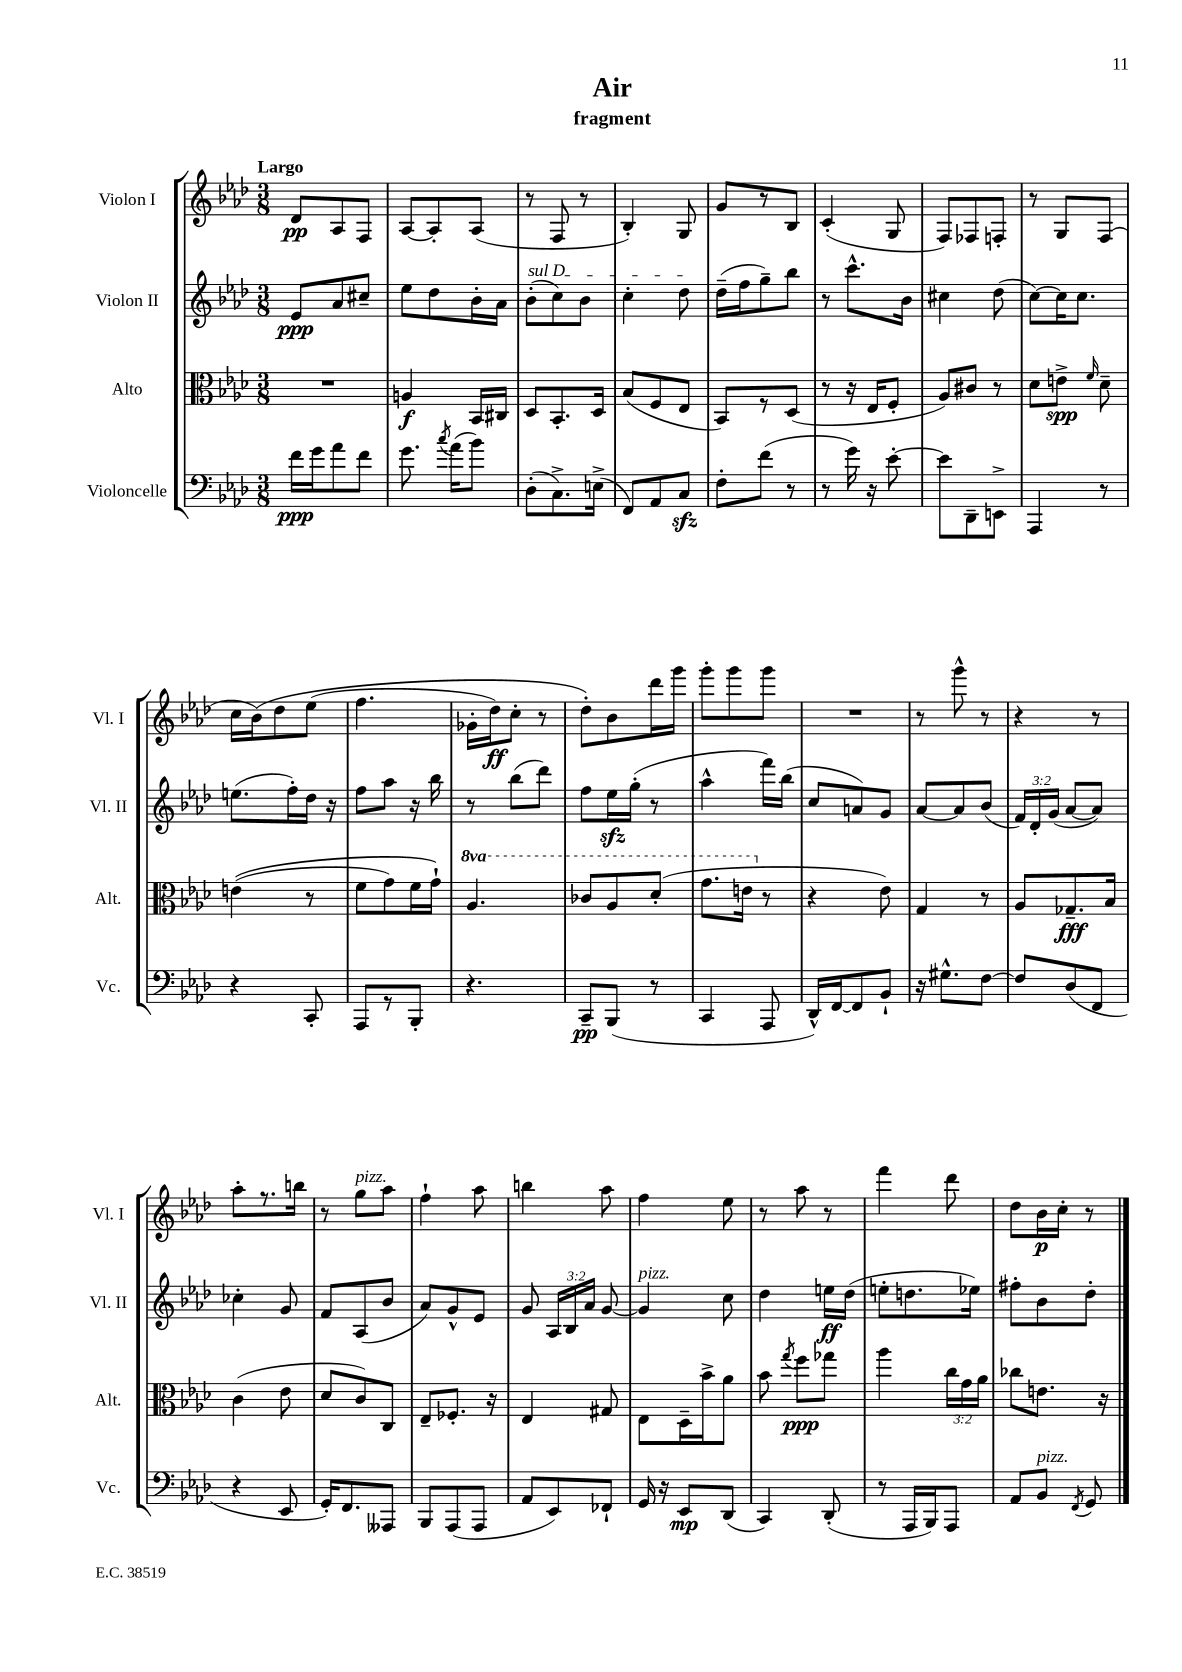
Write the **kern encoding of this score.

**kern	**dynam	**kern	**dynam	**kern	**dynam	**kern	**dynam
*part4	*part4	*part3	*part3	*part2	*part2	*part1	*part1
*staff4	*staff4	*staff3	*staff3	*staff2	*staff2	*staff1	*staff1
*I"Violoncelle	*	*I"Alto	*	*I"Violon II	*	*I"Violon I	*
*I'Vc.	*	*I'Alt.	*	*I'Vl. II	*	*I'Vl. I	*
*clefF4	*	*clefC3	*	*clefG2	*	*clefG2	*
*k[b-e-a-d-]	*	*k[b-e-a-d-]	*	*k[b-e-a-d-]	*	*k[b-e-a-d-]	*
*M3/8	*	*M3/8	*	*M3/8	*	*M3/8	*
=1	=1	=1	=1	=1	=1	=1	=1
!	!	!	!	!	!	!LO:TX:a:B:t=Largo	!
16f\LL	ppp	4.r	.	8e-/L	ppp	8d-/L	pp
16g\J	.	.	.	.	.	.	.
8a-\	.	.	.	8a-/	.	8A-/	.
8f\J	.	.	.	8cc#X~/J	.	8F/J	.
=2	=2	=2	=2	=2	=2	=2	=2
8.g\	.	4An/	f	8ee-\L	.	[8A-/L	.
.	.	.	.	8dd-\	.	8A-'/]	.
8qcc/	.	.	.	.	.	.	.
(16a-\KL	.	.	.	.	.	.	.
8b-\J)	.	16BB-/LL	.	16b-'\L	.	(8A-/J	.
.	.	16C#X/JJ	.	16a-\JJ	.	.	.
=3	=3	=3	=3	=3	=3	=3	=3
!	!	!	!	!LO:TX:a:i:t=sul D	!	!	!
(8D-'\L	.	8D-/L	.	(8b-'\L	.	8r	.
8.C^\)	.	8.BB-'/	.	8cc\)	.	8F/	.
.	.	.	.	8b-\J	.	8r	.
(16En^\Jk	.	16D-/Jk	.	.	.	.	.
=4	=4	=4	=4	=4	=4	=4	=4
8FF/L)	.	(8B-/L	.	4cc'\	.	4B-'/)	.
8AA-/	.	8F/	.	.	.	.	.
8Czz/J	.	8E-/J	.	8dd-\	.	8G/	.
=5	=5	=5	=5	=5	=5	=5	=5
8F'\L	.	8BB-/L)	.	(16dd-~\LL	.	8g/L	.
.	.	.	.	16ff\J	.	.	.
(8f\J	.	8r	.	8gg~\)	.	8r	.
8r	.	(8D-/J	.	8bb-\J	.	8B-/J	.
=6	=6	=6	=6	=6	=6	=6	=6
8r	.	8r	.	8r	.	(4c'/	.
16g\)	.	16r	.	8.ccc^^\L	.	.	.
16r	.	16E-/KL	.	.	.	.	.
[8e-'\	.	8F'/J	.	.	.	8G/	.
.	.	.	.	16b-\Jk	.	.	.
=7	=7	=7	=7	=7	=7	=7	=7
8e-\L]	.	8A-/L)	.	4cc#X\	.	8F/L)	.
8DD-~\	.	8c#X/J	.	.	.	8F-X/	.
8EEn^\J	.	8r	.	(8dd-\	.	8Fn'/J	.
=8	=8	=8	=8	=8	=8	=8	=8
4AAA-/	.	8d-\L	.	[8cc\L)	.	8r	.
.	.	8en^\J	spp	16cc\K]	.	8G/L	.
.	.	.	.	8.cc\J	.	.	.
.	.	16qqf/	.	.	.	.	.
8r	.	8d-~\	.	.	.	(8F/J	.
!!LO:LB:g=z
=9	=9	=9	=9	=9	=9	=9	=9
4r	.	((4en\	.	(8.een\L	.	16cc\LL	.
.	.	.	.	.	.	(16b-\J)	.
.	.	.	.	.	.	8dd-\	.
.	.	.	.	16ff'\L)	.	.	.
8CC'/	.	8r	.	16dd-\JJ	.	(8ee-\J	.
.	.	.	.	16r	.	.	.
=10	=10	=10	=10	=10	=10	=10	=10
8AAA-/L	.	8f\L	.	8ff\L	.	4.ff\	.
8r	.	8g\)	.	8aa-\J	.	.	.
8BBB-'/J	.	16f\L	.	16r	.	.	.
.	.	16g`\JJ)	.	16bb-\	.	.	.
=11	=11	=11	=11	=11	=11	=11	=11
*	*	*8va	*	*	*	*	*
4.r	.	4.a-/	.	8r	.	16g-X'\LL	.
.	.	.	.	.	.	16dd-\J)	ff
.	.	.	.	(8bb-\L	.	8cc'\J	.
.	.	.	.	8ddd-\J)	.	8r	.
=12	=12	=12	=12	=12	=12	=12	=12
8CC~/L	pp	8cc-X/L	.	8ff\L	.	8dd-'\L)	.
(8BBB-/J	.	8a-/	.	16ee-zz\L	.	8b-\	.
.	.	.	.	(16gg'\JJ	.	.	.
8r	.	(8dd-'/J	.	8r	.	16ddd-\L	.
.	.	.	.	.	.	16ggg\JJ	.
=13	=13	=13	=13	=13	=13	=13	=13
4CC/	.	8.gg\L	.	4aa-^^\	.	8ggg'\L	.
.	.	.	.	.	.	8ggg\	.
.	.	16een\Jk	.	.	.	.	.
*	*	*X8va	*	*	*	*	*
8AAA-/	.	8r	.	16fff\LL)	.	8ggg\J	.
.	.	.	.	(16bb-\JJ	.	.	.
=14	=14	=14	=14	=14	=14	=14	=14
16DD-^^/LL)	.	4r	.	8cc/L	.	4.r	.
[16FF/J	.	.	.	.	.	.	.
8FF/]	.	.	.	8an/)	.	.	.
8BB-`/J	.	8e-\)	.	8g/J	.	.	.
=15	=15	=15	=15	=15	=15	=15	=15
16r	.	4G/	.	[8a-/L	.	8r	.
8.G#X^^\L	.	.	.	.	.	.	.
.	.	.	.	8a-/]	.	8ggg^^\	.
[8F\J	.	8r	.	(8b-/J	.	8r	.
=16	=16	=16	=16	=16	=16	=16	=16
8F/L]	.	8A-/L	.	24f/LL)	.	4r	.
.	.	.	.	24d-'/	.	.	.
.	.	.	.	(24g/JJ	.	.	.
(8D-/	.	8.G-X~/	fff	[8a-/L	.	.	.
8FF/J	.	.	.	8a-/J])	.	8r	.
.	.	16B-/Jk	.	.	.	.	.
!!LO:LB:g=z
=17	=17	=17	=17	=17	=17	=17	=17
4r	.	(4c\	.	4cc-X'\	.	8aa-'\L	.
.	.	.	.	.	.	8.r	.
8EE-/	.	8e-\	.	8g/	.	.	.
.	.	.	.	.	.	16bbn\Jk	.
=18	=18	=18	=18	=18	=18	=18	=18
16GG'/KL)	.	8d-/L	.	8f/L	.	8r	.
8.FF/	.	.	.	.	.	.	.
!	!	!	!	!	!	!LO:TX:a:i:t=pizz.	!
.	.	8c/)	.	(8A-/	.	8gg\L	.
8AAA--X/J	.	8C/J	.	8b-/J	.	8aa-\J	.
=19	=19	=19	=19	=19	=19	=19	=19
8BBB-/L	.	8E-~/L	.	8a-/L)	.	4ff`\	.
(8AAA-/	.	8.F-X'/J	.	8g^^/	.	.	.
8AAA-/J	.	.	.	8e-/J	.	8aa-\	.
.	.	16r	.	.	.	.	.
=20	=20	=20	=20	=20	=20	=20	=20
8AA-/L	.	4E-/	.	8g/	.	4bbn\	.
8EE-/)	.	.	.	24A-/LL	.	.	.
.	.	.	.	24B-/	.	.	.
.	.	.	.	24a-/JJ	.	.	.
8FF-X`/J	.	8G#X/	.	[8g/	.	8aa-\	.
=21	=21	=21	=21	=21	=21	=21	=21
!	!	!	!	!LO:TX:a:i:t=pizz.	!	!	!
16GG/	.	8E-\L	.	4g/]	.	4ff\	.
16r	.	.	.	.	.	.	.
8EE-/L	mp	16D-~\L	.	.	.	.	.
.	.	16b-^\J	.	.	.	.	.
(8DD-/J	.	8a-\J	.	8cc\	.	8ee-\	.
=22	=22	=22	=22	=22	=22	=22	=22
4CC/)	.	8b-\	.	4dd-\	.	8r	.
.	.	8qgg/	.	.	.	.	.
.	.	8ff\L	ppp	.	.	8aa-\	.
(8DD-'/	.	8gg-X\J	.	16een\LL	ff	8r	.
.	.	.	.	(16dd-\JJ	.	.	.
=23	=23	=23	=23	=23	=23	=23	=23
8r	.	4aa-\	.	8een'\L	.	4fff\	.
16AAA-/LL	.	.	.	8.ddn\	.	.	.
16BBB-/J)	.	.	.	.	.	.	.
8AAA-/J	.	24cc\LL	.	.	.	8ddd-\	.
.	.	24g\	.	.	.	.	.
.	.	.	.	16ee-X\Jk)	.	.	.
.	.	24a-\JJ	.	.	.	.	.
=24	=24	=24	=24	=24	=24	=24	=24
8AA-/L	.	8cc-X\L	.	8ff#X'\L	.	8dd-\L	.
!LO:TX:a:i:t=pizz.	!	!	!	!	!	!	!
8BB-/J	.	8.en\J	.	8b-\	.	16b-\L	p
.	.	.	.	.	.	16cc'\JJ	.
8qFF/	.	.	.	.	.	.	.
8GG/	.	.	.	8dd-'\J	.	8r	.
.	.	16r	.	.	.	.	.
==	==	==	==	==	==	==	==
*-	*-	*-	*-	*-	*-	*-	*-
